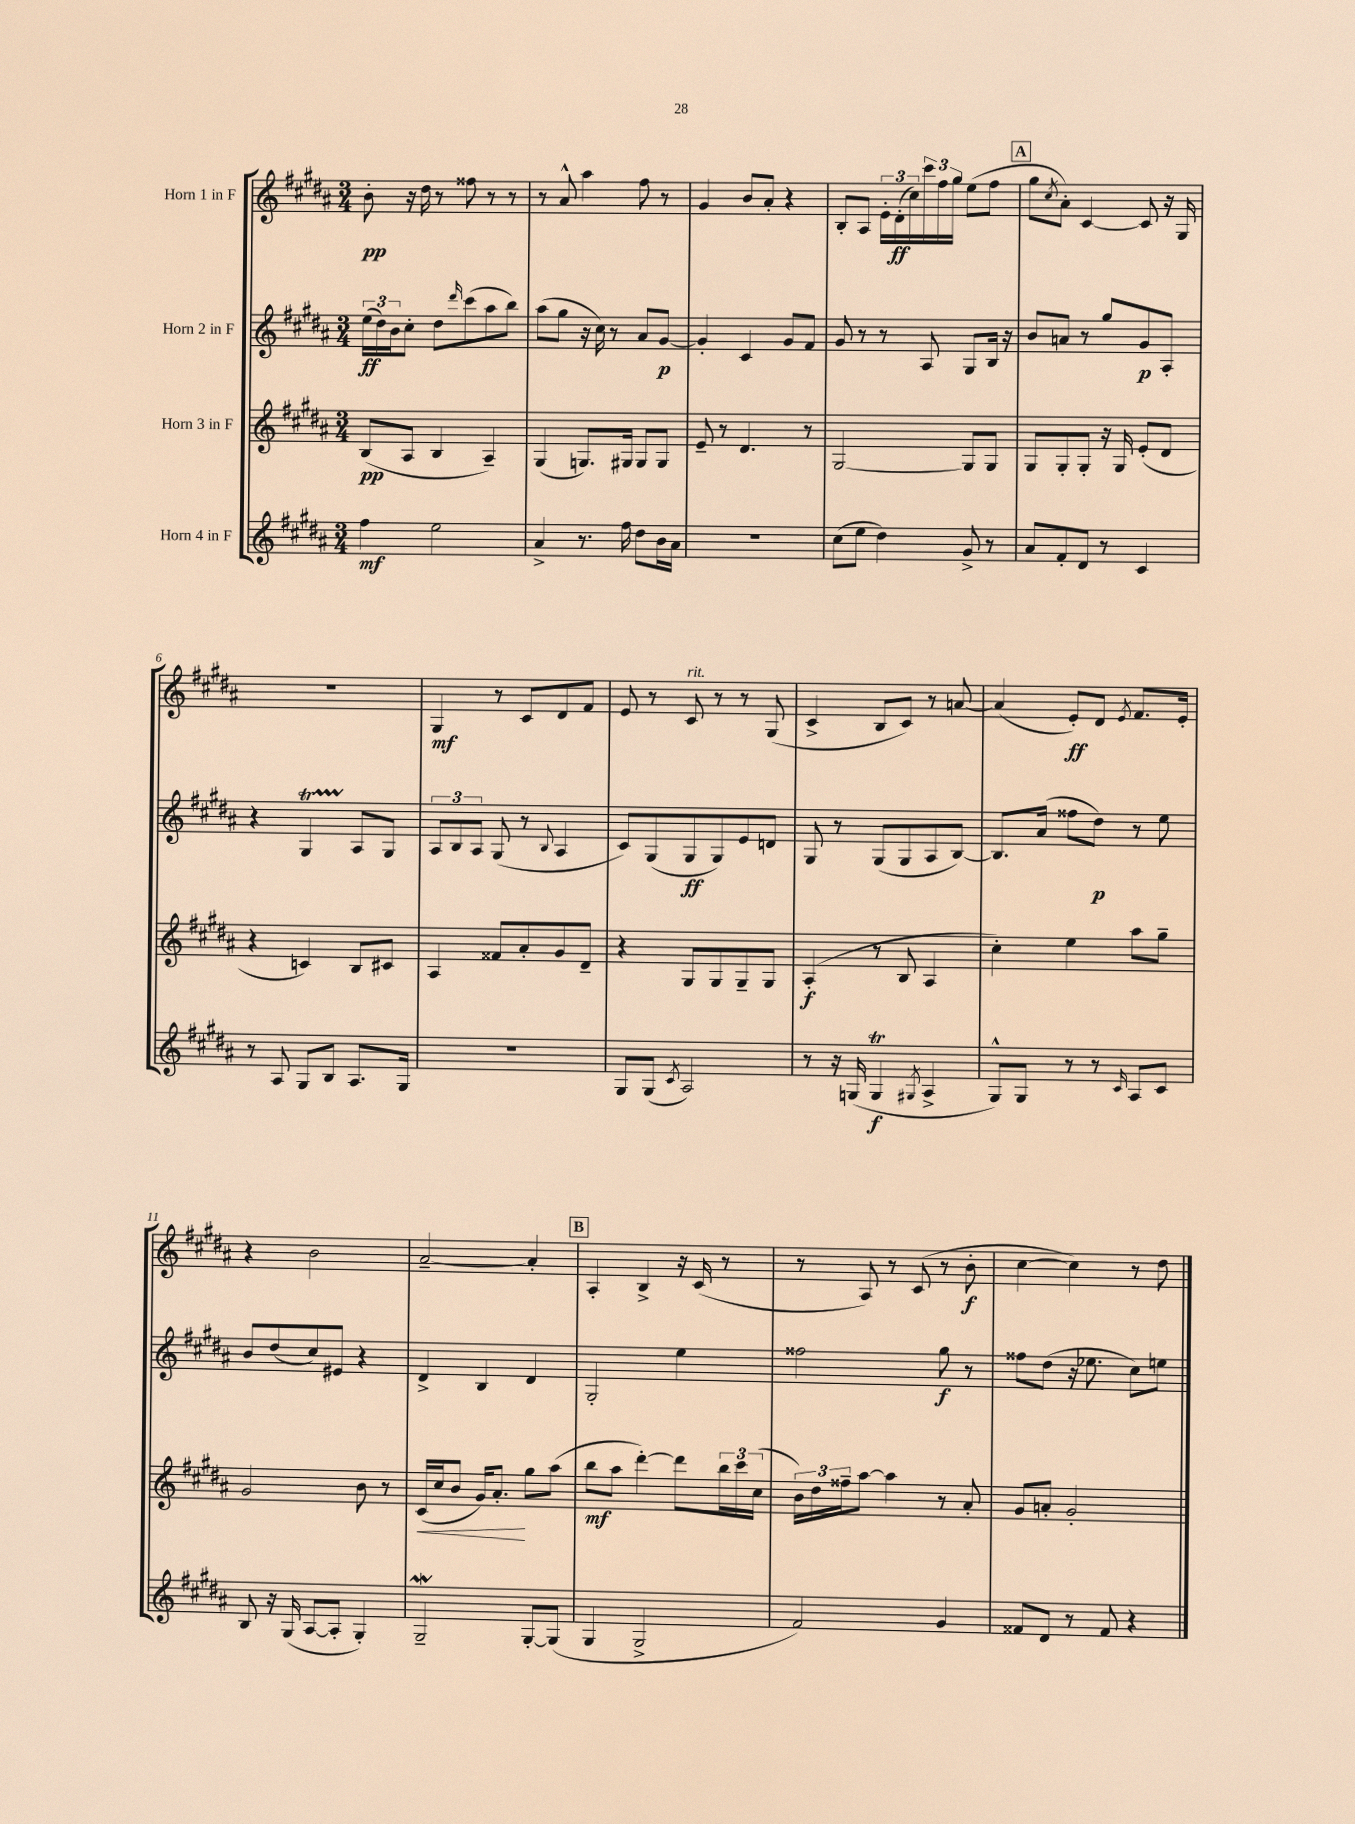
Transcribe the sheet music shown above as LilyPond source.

<<
\new StaffGroup <<
\new Staff = "s0" \with { instrumentName = "Horn 1 in F" } {
    \clef treble \key b \major \numericTimeSignature \time 3/4
    b'8-.\pp r16 dis''16 r8 fisis''8 r8 r8 |
    r8 ais'8-^ ais''4 fis''8 r8 |
    gis'4 b'8 ais'8-. r4 |
    b8-. ais8 \tuplet 3/2 { e'16-. dis'16-.\ff( cis''16) } \tuplet 3/2 { cis'''16 fis''16 gis''16 } e''8( fis''8 |
    \mark \markup { \box "A" } gis''8 \acciaccatura { cis''8 } ais'8-.) cis'4~ cis'8 r16 gis16 |
    R2. |
    gis4\mf r8 cis'8 dis'8 fis'8 |
    e'8 r8 cis'8^\markup { \italic "rit." } r8 r8 gis8( |
    cis'4-> b8 cis'8) r8 a'8~ |
    a'4( e'8-.\ff) dis'8 \acciaccatura { e'8 } fis'8. e'16-. |
    r4 b'2 |
    ais'2~-- ais'4-. |
    \mark \markup { \box "B" } ais4-. b4-> r16 cis'16( r8 |
    r8 ais8) r8 cis'8( r8 b'8-.\f |
    cis''4~ cis''4) r8 dis''8 \bar "|." |
}
\new Staff = "s1" \with { instrumentName = "Horn 2 in F" } {
    \clef treble \key b \major \numericTimeSignature \time 3/4
    \tuplet 3/2 { e''16\ff( dis''16) b'16 } cis''8-. dis''8 \grace { dis'''16 } cis'''8( ais''8 b''8) |
    ais''8( gis''8 r16 cis''16) r8 ais'8 gis'8~\p |
    gis'4-. cis'4 gis'8 fis'8 |
    gis'8 r8 r8 ais8 gis8 b16 r16 |
    \mark \markup { \box "A" } b'8 a'8 r8 gis''8 gis'8\p ais8-. |
    r4 gis4\startTrillSpan ais8\stopTrillSpan gis8 |
    \tuplet 3/2 { ais8 b8 ais8 } gis8( r8 \appoggiatura { b8 } ais4 |
    cis'8) gis8( gis8\ff gis8) e'8 d'8 |
    gis8 r8 gis8( gis8 ais8 b8~) |
    b8. ais'16( fisis''8 dis''8\p) r8 e''8 |
    b'8 dis''8( cis''8) eis'8 r4 |
    dis'4-> b4 dis'4 |
    \mark \markup { \box "B" } gis2-. e''4 |
    fisis''2 gis''8\f r8 |
    fisis''8 dis''8( r16 ees''8. cis''8) e''8 \bar "|." |
}
\new Staff = "s2" \with { instrumentName = "Horn 3 in F" } {
    \clef treble \key b \major \numericTimeSignature \time 3/4
    b8\pp( ais8 b4 ais4--) |
    gis4( g8.) gis16 gis8 gis8 |
    e'8-- r8 dis'4. r8 |
    gis2~ gis8 gis8 |
    \mark \markup { \box "A" } gis8 gis8-. gis8-. r16 gis16 e'8-.( dis'8 |
    r4 c'4) b8 cis'8 |
    ais4 fisis'8 ais'8-. gis'8 dis'8-- |
    r4 gis8 gis8 gis8-- gis8 |
    ais4-.\f( r8 b8 ais4 |
    cis''4-.) e''4 ais''8 gis''8-- |
    gis'2 b'8 r8 |
    cis'16\<( cis''16 b'8 gis'16) ais'8.-.\! gis''8 ais''8( |
    \mark \markup { \box "B" } b''8\mf ais''8 dis'''4~-.) dis'''8 \tuplet 3/2 { b''16 cis'''16 cis''16( } |
    \tuplet 3/2 { b'16) dis''16 fisis''16-- } ais''8~ ais''4 r8 ais'8-. |
    gis'8 a'8-. gis'2-. \bar "|." |
}
\new Staff = "s3" \with { instrumentName = "Horn 4 in F" } {
    \clef treble \key b \major \numericTimeSignature \time 3/4
    fis''4\mf e''2 |
    ais'4-> r8. fis''16 dis''8 b'16 ais'16 |
    R2. |
    cis''8( e''8 dis''4) gis'8-> r8 |
    \mark \markup { \box "A" } ais'8 fis'8-. dis'8 r8 cis'4 |
    r8 ais8 gis8 b8 ais8. gis16 |
    R2. |
    gis8 gis8( \acciaccatura { cis'8 } ais2) |
    r8 r16 g16( g4\trill\f \acciaccatura { gis8 } ais4-> |
    gis8-^) gis8 r8 r8 \grace { cis'16 } ais8 cis'8 |
    b8 r16 gis16( ais8~ ais8-. gis4-.) |
    gis2--\mordent gis8~-. gis8( |
    \mark \markup { \box "B" } gis4 gis2-> |
    fis'2) gis'4 |
    fisis'8 dis'8 r8 fisis'8 r4 \bar "|." |
}
>>
>>
